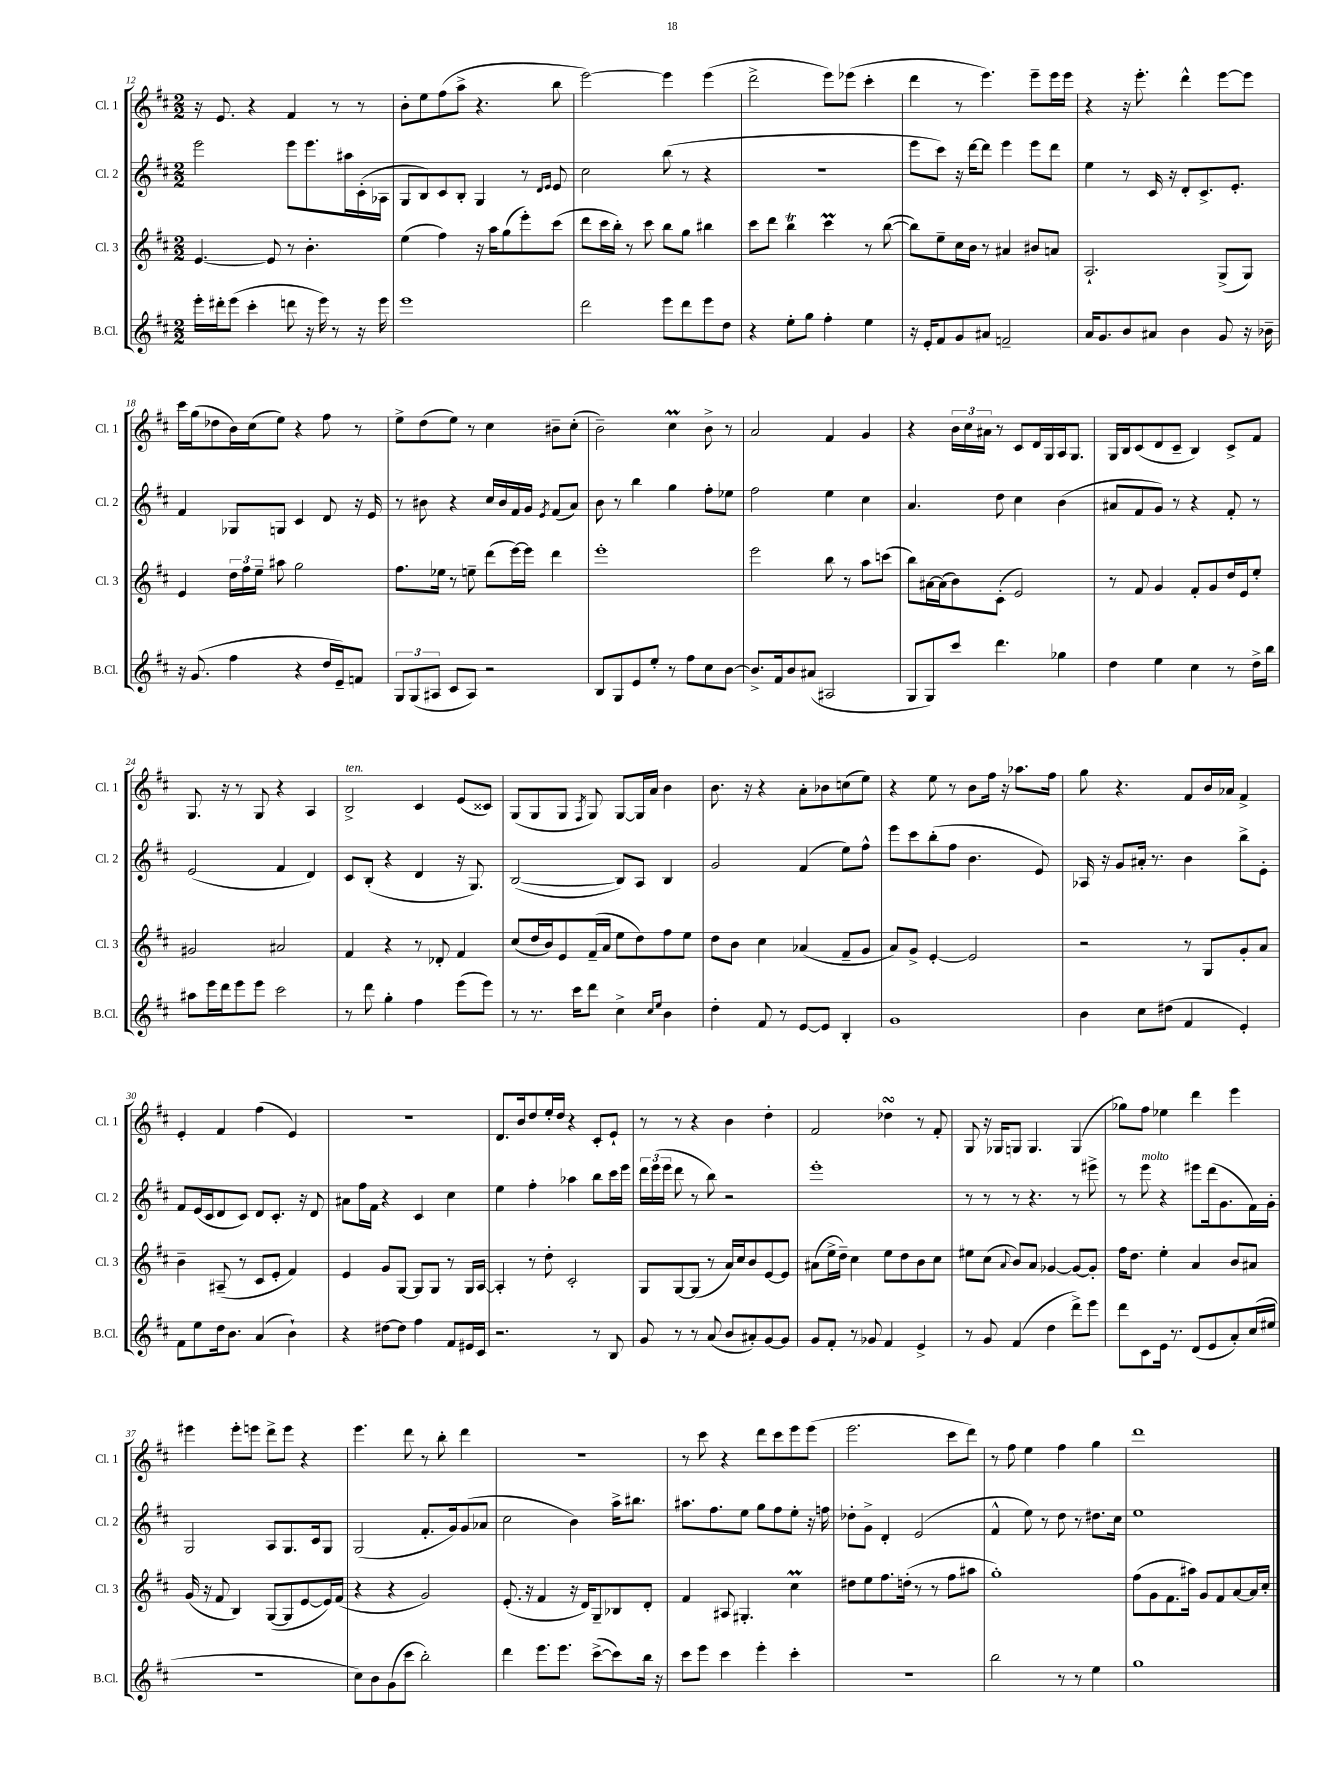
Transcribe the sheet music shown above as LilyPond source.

<<
\new StaffGroup <<
\new Staff = "s0" \with { instrumentName = "Cl. 1" shortInstrumentName = "Cl. 1" } {
    \clef treble \key d \major \numericTimeSignature \time 2/2
    \autoBeamOff r16 e'8. r4 fis'4 r8 r8 |
    b'8[-. e''8 fis''8( a''8]-> r4. b''8 |
    e'''2~) e'''4 e'''4( |
    d'''2-> e'''8[) ees'''8]( cis'''4-. |
    d'''4 r8 e'''4.) e'''8[-- e'''16 e'''16] |
    r4 r16 e'''8.-. d'''4-^ e'''8[~ e'''8] |
    cis'''16[ g''16( des''8 b'16) cis''16( e''8]) r4 fis''8 r8 |
    e''8[-> d''8( e''8]) r8 cis''4 bis'8[-- cis''8]-.( |
    b'2--) cis''4\prall b'8-> r8 |
    a'2 fis'4 g'4 |
    r4 \tuplet 3/2 { b'16[ cis''16 ais'16] } r8 cis'8[ d'16 g16 a16 g8.] |
    g16[ b16 cis'8( d'8 cis'8]-- b4) cis'8[-> fis'8] |
    g8. r16 r8 g8 r4 a4 |
    b2->^\markup { \italic "ten." } cis'4 e'8[( cisis'8]) |
    g8[( g8 g8] \acciaccatura { fis8 } g8) g8[~ g16 a'16] b'4 |
    b'8. r16 r4 a'8[-. bes'8 c''8( e''8]) |
    r4 e''8 r8 b'8[ fis''16] r16 aes''8.[ fis''16] |
    g''8 r4. fis'8[ b'16 aes'16] fis'4-> |
    e'4-. fis'4 fis''4( e'4) |
    R1 |
    d'8.[ b'16 d''8 e''16-. d''16] r4 cis'8[-. e'8]-! |
    r8 r8 r4 b'4 d''4-. |
    fis'2 des''4\turn r8 fis'8-. |
    g8 r16 ges16[ g8] g4. g4( |
    ges''8[) fis''8] ees''4 d'''4 e'''4 |
    eis'''4 eis'''8[-. e'''8] d'''8[-> e'''8] r4 |
    e'''4. d'''8 r8 b''8-. d'''4 |
    R1 |
    r8 cis'''8 r4 d'''8[ cis'''8 e'''8 e'''8]( |
    e'''2. cis'''8[ d'''8]) |
    r8 fis''8 e''4 fis''4 g''4 |
    d'''1 \bar "|." |
}
\new Staff = "s1" \with { instrumentName = "Cl. 2" shortInstrumentName = "Cl. 2" } {
    \clef treble \key d \major \numericTimeSignature \time 2/2
    \autoBeamOff e'''2 e'''8[ e'''8. ais''16 cis'16-.( aes16] |
    g8[ b8) cis'8 b8]-. g4 r8 \grace { d'16[ e'16] } e'8 |
    cis''2 b''8( r8 r4 |
    R1 |
    e'''8[ cis'''8]) r16 d'''16[~ d'''8] e'''4 e'''8[ d'''8] |
    e''4 r8 cis'16 r16 d'8[-. cis'8.-> e'8.]-. |
    fis'4 ges8[ g8] cis'4 d'8 r16 e'16 |
    r8 bis'8 r4 cis''16[ bis'16 fis'16 g'16] \acciaccatura { e'8 } fis'8[( a'8]) |
    b'8 r8 b''4 g''4 fis''8[-. ees''8] |
    fis''2 e''4 cis''4 |
    a'4. d''8 cis''4 b'4( |
    ais'8[ fis'8 g'8]) r8 r4 fis'8-. r8 |
    e'2( fis'4 d'4) |
    cis'8[ b8]-.( r4 d'4 r16 g8.) |
    b2~( b8[) a8] b4 |
    g'2 fis'4( e''8[) fis''8]-^ |
    e'''8[ cis'''8 b''8-.( fis''8] b'4. e'8) |
    aes16 r16 g'8[ ais'16]-. r8. b'4 b''8[-> e'8]-. |
    fis'8[ e'16( cis'16 d'8 cis'8]) d'8[ cis'8.]-. r16 d'8 |
    ais'8[ fis''16 fis'16] r4 cis'4 cis''4 |
    e''4 fis''4-. aes''4 b''8[ cis'''16 e'''16] |
    \tuplet 3/2 { d'''16[ e'''16( e'''16] } d'''8 r8 b''8) r2 |
    e'''1-. |
    r8 r8 r8 r4. r8 eis'''8-> |
    r8 e'''8^\markup { \italic "molto" } r4 eis'''8[ d'''16( g'8. fis'16) g'16]-. |
    g2 a8[ g8. cis'16 g8] |
    g2( fis'8.[-. g'16) g'8( aes'8] |
    cis''2 b'4) a''16[-> bis''8.] |
    ais''8.[ fis''8. e''8] g''8[ fis''8 e''8]-. r16 f''16 |
    des''8[-. g'8]-> d'4-. e'2( |
    fis'4-^ e''8) r8 d''8 r8 dis''8.[ cis''16] |
    e''1 \bar "|." |
}
\new Staff = "s2" \with { instrumentName = "Cl. 3" shortInstrumentName = "Cl. 3" } {
    \clef treble \key d \major \numericTimeSignature \time 2/2
    \autoBeamOff e'4.~ e'8 r8 b'4.-. |
    e''4( fis''4) r16 a''16[ g''8( e'''8-.) cis'''8]( |
    d'''8[ cis'''16 b''16]-.) r8 cis'''8 b''8[ g''8] bis''4 |
    cis'''8[ d'''8] b''4\trill cis'''4\prall r8 b''8~( |
    b''8[) e''8-- cis''16 b'16] r8 ais'4 bis'8[ a'8] |
    a2.-! g8[->( g8]) |
    e'4 \tuplet 3/2 { d''16[ fis''16 e''16]-- } ais''8 g''2 |
    fis''8.[ ees''16] r8 e''8-- d'''8[( e'''16~) e'''16] d'''4 |
    e'''1-. |
    e'''2 b''8 r8 a''8[ c'''8]( |
    b''8[) ais'16~ ais'16( b'8) cis'8]-.( e'2) |
    r8 fis'8 g'4 fis'8[-. g'8 d''16 e'16 e''8]-. |
    gis'2 ais'2 |
    fis'4 r4 r8 des'8-. fis'4 |
    cis''8[( d''16 b'16) e'8 fis'16--( a'16] e''8[ d''8) fis''8 e''8] |
    d''8[ b'8] cis''4 aes'4( fis'8[-- g'8] |
    a'8[) g'8]-> e'4~-. e'2 |
    r2 r8 g8[ g'8-. a'8] |
    b'4-- ais8--( r8 cis'8[ e'8]-. fis'4) |
    e'4 g'8[ g8]~ g8[ g8] r8 g16[ a16]~ |
    a4-. r8 d''8-. cis'2-. |
    g8[ g8~ g8]( r8 a'16[) cis''16 b'8 e'8~ e'8] |
    ais'8[( e''16-> d''16]--) cis''4 e''8[ d''8 b'8 cis''8] |
    eis''8[ cis''8]( \appoggiatura { a'8 } b'8[) a'8] ges'4~ ges'8[~ ges'8]-. |
    fis''16[ d''8.] e''4-. a'4 b'8[ ais'8] |
    g'16( r16 fis'8 b4) g8[~( g8 e'8~ e'16) fis'16]( |
    r4 r4 g'2) |
    e'8.-.( r16 fis'4 r16 d'16[) g8-- bes8 d'8]-. |
    fis'4 ais8 gis4.-. cis''4\prall |
    dis''8[ e''8 fis''8. d''16]-.( r8 r8 fis''8[ ais''8] |
    g''1-.) |
    fis''8[( g'8 fis'8. ais''16]) g'8[ fis'8 a'8~ a'16 cis''16]-. \bar "|." |
}
\new Staff = "s3" \with { instrumentName = "B.Cl." shortInstrumentName = "B.Cl." } {
    \clef treble \key d \major \numericTimeSignature \time 2/2
    \autoBeamOff e'''16[-. dis'''16-. e'''8]( cis'''4-. d'''8 r16 e'''16) r8 r16 e'''16 |
    e'''1 |
    d'''2 e'''8[ d'''8 e'''8 d''8] |
    r4 e''8[-. g''8] fis''4-. e''4 |
    r16 e'16[-. fis'8 g'8 ais'8] f'2-- |
    a'16[ g'8. b'8 ais'8] b'4 g'8 r16 bes'16-- |
    r16 g'8.( fis''4 r4 d''16[ e'16--) f'8] |
    \tuplet 3/2 { g8[ g8( ais8] } cis'8[ ais8]) r2 |
    b8[ g8 e'8 e''8]-. r8 fis''8[ cis''8 b'8]~ |
    b'8.[-> fis'16 b'8 ais'8]( ais2 |
    g8[ g8) cis'''8] d'''4. ges''4 |
    d''4 e''4 cis''4 r8 d''16[-> b''16] |
    ais''8[ e'''16 d'''16 e'''8 e'''8] cis'''2 |
    r8 d'''8 g''4-. fis''4 e'''8[( e'''8]) |
    r8 r8. cis'''16[ d'''8] cis''4-> \grace { cis''16[ e''16] } b'4 |
    d''4-. fis'8 r8 e'8[~ e'8] b4-. |
    g'1 |
    b'4 cis''8[ dis''8]( fis'4 e'4-.) |
    fis'8[ e''8 d''16 b'8.] a'4( b'4-!) |
    r4 dis''8[~ dis''8] fis''4 fis'8[ eis'16 cis'16] |
    r2. r8 b8 |
    g'8 r8 r8 a'8( b'8[ ais'8-.) g'8~ g'8] |
    g'8[ fis'8]-. r8 ges'8 fis'4 e'4-> |
    r8 g'8 fis'4( d''4 d'''8[->) e'''8] |
    d'''8[ cis'8 e'16] r8. d'8[( e'8 a'8-.) cis''16( eis''16] |
    R1 |
    cis''8[) b'8 g'8( cis'''8] b''2-.) |
    d'''4 e'''8.[ e'''8.] cis'''8[~->( cis'''8) b''16] r16 |
    cis'''8[ e'''8] cis'''4 e'''4-. cis'''4-. |
    R1 |
    b''2 r8 r8 e''4 |
    g''1 \bar "|." |
}
>>
>>
\layout { \context { \Score currentBarNumber = #12 } }
